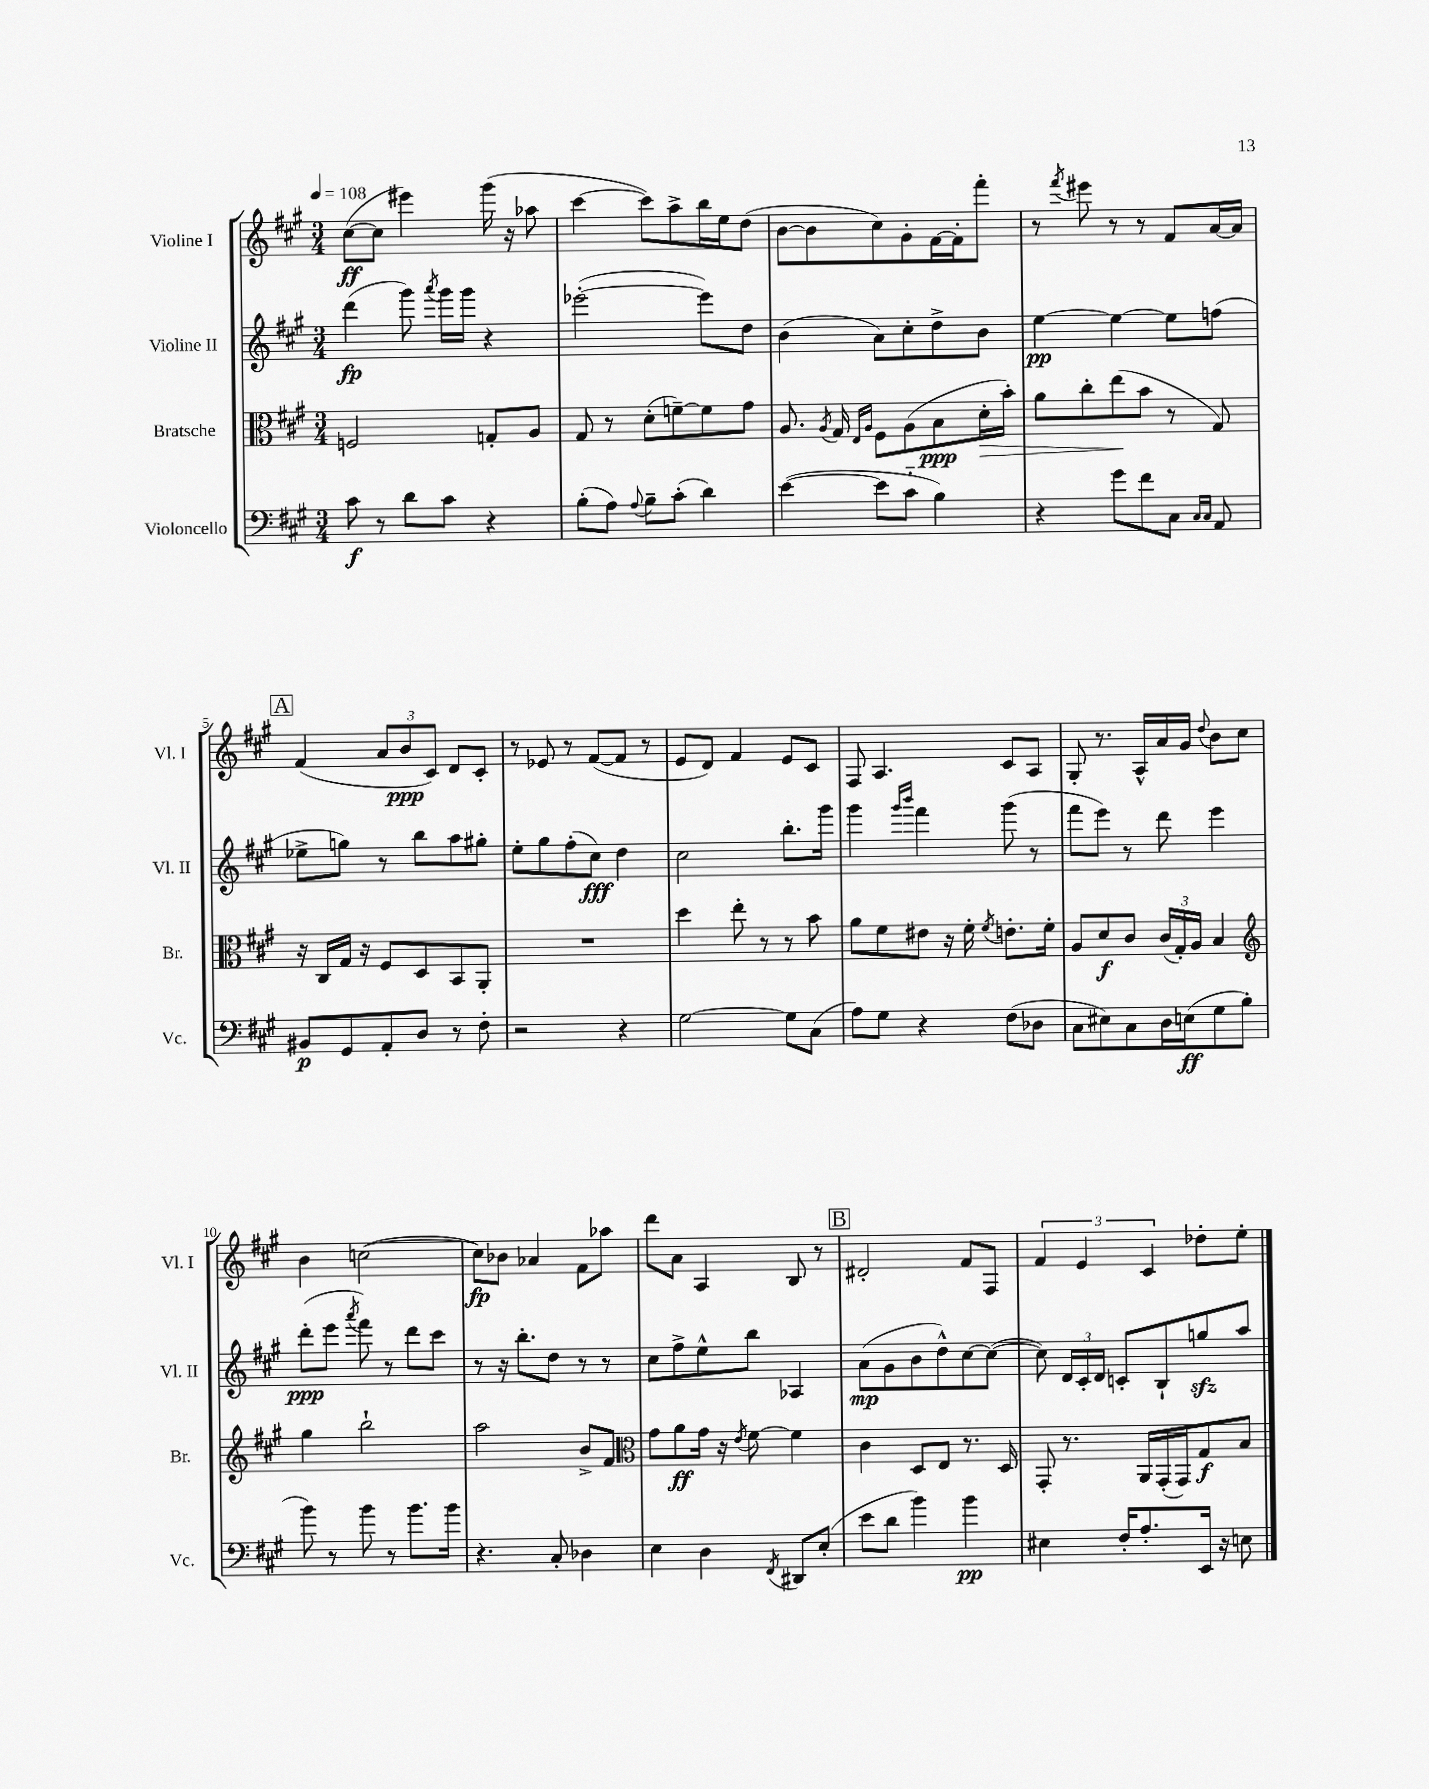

**kern	**dynam	**kern	**dynam	**kern	**dynam	**kern	**dynam
*part4	*part4	*part3	*part3	*part2	*part2	*part1	*part1
*staff4	*staff4	*staff3	*staff3	*staff2	*staff2	*staff1	*staff1
*I"Violoncello	*	*I"Bratsche	*	*I"Violine II	*	*I"Violine I	*
*I'Vc.	*	*I'Br.	*	*I'Vl. II	*	*I'Vl. I	*
*clefF4	*	*clefC3	*	*clefG2	*	*clefG2	*
*k[f#c#g#]	*	*k[f#c#g#]	*	*k[f#c#g#]	*	*k[f#c#g#]	*
*M3/4	*	*M3/4	*	*M3/4	*	*M3/4	*
*MM108	*	*MM108	*	*MM108	*	*MM108	*
=1	=1	=1	=1	=1	=1	=1	=1
8c#\	f	2Fn/	.	(4ddd\	fp	([8cc#\L	ff
8r	.	.	.	.	.	8cc#\J]	.
8d\L	.	.	.	8ggg#\)	.	4eee#X\)	.
.	.	.	.	8qaaa/	.	.	.
8c#\J	.	.	.	16ggg#\LL	.	.	.
.	.	.	.	16ggg#\JJ	.	.	.
4r	.	8Gn'/L	.	4r	.	(16ggg#\	.
.	.	.	.	.	.	16r	.
.	.	8A/J	.	.	.	8aa-X\	.
=2	=2	=2	=2	=2	=2	=2	=2
(8B'\L	.	8G#/	.	([2eee-X'\	.	[4ccc#\	.
8A\J)	.	8r	.	.	.	.	.
8qqA/	.	.	.	.	.	.	.
8B~\L	.	(8d'\L	.	.	.	8ccc#\L])	.
(8c#'\J	.	[8fn~\)	.	.	.	8aa^\	.
4d\)	.	8f\]	.	8eee-\L])	.	16bb\L	.
.	.	.	.	.	.	16ee\J	.
.	.	8g#\J	.	8dd\J	.	(8dd\J	.
=3	=3	=3	=3	=3	=3	=3	=3
([4e\	.	8.A/	.	(4b\	.	[8b\L	.
.	.	.	.	.	.	8b\]	.
.	.	8qA/	.	.	.	.	.
.	.	16G#/	.	.	.	.	.
.	.	16qqE/LL	.	.	.	.	.
.	.	16qqA/JJ	.	.	.	.	.
8e\L]	.	8F#\L	.	8a\L)	.	8cc#\)	.
8c#\J	.	(8A\	.	8cc#'\	.	8g#'\	.
4B\)	.	8B\	ppp	8dd^\	.	[16f#\L	.
.	.	.	.	.	.	16f#'\J]	.
!	!	!	!LO:HP:b	!	!	!	!
.	.	16d'\L	>	8b\J	.	8fff#'\J	.
.	.	16b'\JJ)	.	.	.	.	.
=4	=4	=4	=4	=4	=4	=4	=4
4r	.	8a\L	.	[4ee\	pp	8r	.
.	.	.	.	.	.	8qfff#/	.
.	.	8cc#'\	.	.	.	8eee#X\	.
8g#\L	.	(8ee\	.	4ee\_	.	8r	.
8f#\	.	8b\J	]	.	.	8r	.
8C#\J	.	8r	.	8ee\L]	.	8f#/L	.
16qqC#/LL	.	.	.	.	.	.	.
16qqC#/JJ	.	.	.	.	.	.	.
8AA/	.	8G#/)	.	(8ffn\J	.	[16a/L	.
.	.	.	.	.	.	16a/JJ]	.
!!LO:LB:g=z
!!LO:REH:place=s1:t=A
=5	=5	=5	=5	=5	=5	=5	=5
8BB#X/L	p	16r	.	8ee-X^\L	.	(4f#/	.
.	.	16C#/LL	.	.	.	.	.
8GG#/	.	16G#/JJ	.	8ggn\J)	.	.	.
.	.	16r	.	.	.	.	.
8AA'/	.	8F#/L	.	8r	.	12a/L	.
.	.	.	.	.	.	12b/	ppp
8D/J	.	8D/	.	8bb\L	.	.	.
.	.	.	.	.	.	12c#/J)	.
8r	.	8BB/	.	8aa\	.	8d/L	.
8F#'\	.	8AA'/J	.	8gg#X'\J	.	8c#'/J	.
=6	=6	=6	=6	=6	=6	=6	=6
2r	.	2.r	.	8ee'\L	.	8r	.
.	.	.	.	8gg#\	.	8e-X/	.
.	.	.	.	(8ff#'\	.	8r	.
.	.	.	.	8cc#\J)	fff	([8f#/L	.
4r	.	.	.	4dd\	.	8f#/J]	.
.	.	.	.	.	.	8r	.
=7	=7	=7	=7	=7	=7	=7	=7
[2G#\	.	4dd\	.	2cc#\	.	8e/L	.
.	.	.	.	.	.	8d/J)	.
.	.	8ee'\	.	.	.	4f#/	.
.	.	8r	.	.	.	.	.
8G#\L]	.	8r	.	8.bb'\L	.	8e/L	.
(8C#\J	.	8b\	.	.	.	8c#/J	.
.	.	.	.	16ggg#\Jk	.	.	.
=8	=8	=8	=8	=8	=8	=8	=8
8A\L)	.	8a\L	.	4ggg#\	.	8F#/	.
8G#\J	.	8f#\	.	.	.	4.A/	.
.	.	.	.	16qqggg#/LL	.	.	.
.	.	.	.	16qqbbb/JJ	.	.	.
4r	.	8e#X\J	.	4fff#\	.	.	.
.	.	16r	.	.	.	.	.
.	.	16f#'\	.	.	.	.	.
.	.	8qf#/	.	.	.	.	.
(8F#\L	.	8.en'\L	.	(8ggg#\	.	8c#/L	.
8D-X\J	.	.	.	8r	.	8A/J	.
.	.	16f#'\Jk	.	.	.	.	.
=9	=9	=9	=9	=9	=9	=9	=9
8C#\L	.	8A/L	.	8fff#\L	.	8G#'/	.
8E#X\)	.	8d/	f	8eee\J)	.	8.r	.
8C#\	.	8c#/J	.	8r	.	.	.
.	.	.	.	.	.	16A^^/LL	.
16D\L	.	(24c#/LL	.	8ddd\	.	16a/	.
.	.	24G#'/)	.	.	.	.	.
(16En\J	ff	.	.	.	.	16g#/JJ	.
.	.	24A/JJ	.	.	.	.	.
.	.	.	.	.	.	8qqdd/	.
8G#\	.	4B/	.	4eee\	.	8b\L	.
8B'\J	.	.	.	.	.	8cc#\J	.
!!LO:LB:g=z
=10	=10	=10	=10	=10	=10	=10	=10
*	*	*clefG2	*	*	*	*	*
8b\)	.	4gg#\	.	(8ddd'\L	ppp	4b\	.
8r	.	.	.	8eee\J	.	.	.
.	.	.	.	8qaaa/	.	.	.
8b\	.	2bb`\	.	8fff#\)	.	([2ccn\	.
8r	.	.	.	8r	.	.	.
8.b\L	.	.	.	8ddd\L	.	.	.
.	.	.	.	8ccc#\J	.	.	.
16b\Jk	.	.	.	.	.	.	.
=11	=11	=11	=11	=11	=11	=11	=11
4.r	.	2aa\	.	8r	.	8cc\L])	fp
.	.	.	.	16r	.	8b-X\J	.
.	.	.	.	8.bb'\L	.	.	.
.	.	.	.	.	.	4a-X/	.
8C#'/	.	.	.	8dd\J	.	.	.
4D-X\	.	8b^/L	.	8r	.	8f#\L	.
.	.	8f#/J	.	8r	.	8aa-X\J	.
=12	=12	=12	=12	=12	=12	=12	=12
*	*	*clefC3	*	*	*	*	*
4E\	.	8g#\L	.	8cc#\L	.	8ddd\L	.
.	.	8a\	ff	8ff#^\	.	8a\J	.
4D\	.	16g#\Jk	.	8ee^^\	.	4A/	.
.	.	16r	.	.	.	.	.
.	.	8qe/	.	.	.	.	.
.	.	[8f#\	.	8bb\J	.	.	.
8qFF#/	.	.	.	.	.	.	.
8DD#X/L	.	4f#\]	.	4A-X/	.	8B/	.
(8E'/J	.	.	.	.	.	8r	.
!!LO:REH:place=s1:t=B
=13	=13	=13	=13	=13	=13	=13	=13
8e\L	.	4c#\	.	(8a\L	mp	2d#X'/	.
8d\J	.	.	.	8g#\	.	.	.
4b\)	.	8D/L	.	8b\	.	.	.
.	.	8E/J	.	8dd^^\)	.	.	.
4b\	pp	8.r	.	[8cc#\	.	8f#/L	.
.	.	.	.	(8cc#\J_	.	8F#/J	.
.	.	16D/	.	.	.	.	.
=14	=14	=14	=14	=14	=14	=14	=14
4E#X\	.	8GG#'/	.	8cc#\])	.	6f#/	.
.	.	8.r	.	24d/LL	.	.	.
.	.	.	.	24c#'/	.	6e/	.
.	.	.	.	24d/JJ	.	.	.
16F#'/KL	.	.	.	8cn'/L	.	.	.
8.A'/	.	16AA/LL	.	.	.	.	.
.	.	.	.	.	.	6c#/	.
.	.	(16GG#'/	.	8B`/	.	.	.
.	.	16GG#/J)	.	.	.	.	.
16EE/Jk	.	8G#/	f	8ggnzz/	.	8dd-X'\L	.
16r	.	.	.	.	.	.	.
8En\	.	8B/J	.	8aa/J	.	8ee'\J	.
==	==	==	==	==	==	==	==
*-	*-	*-	*-	*-	*-	*-	*-
